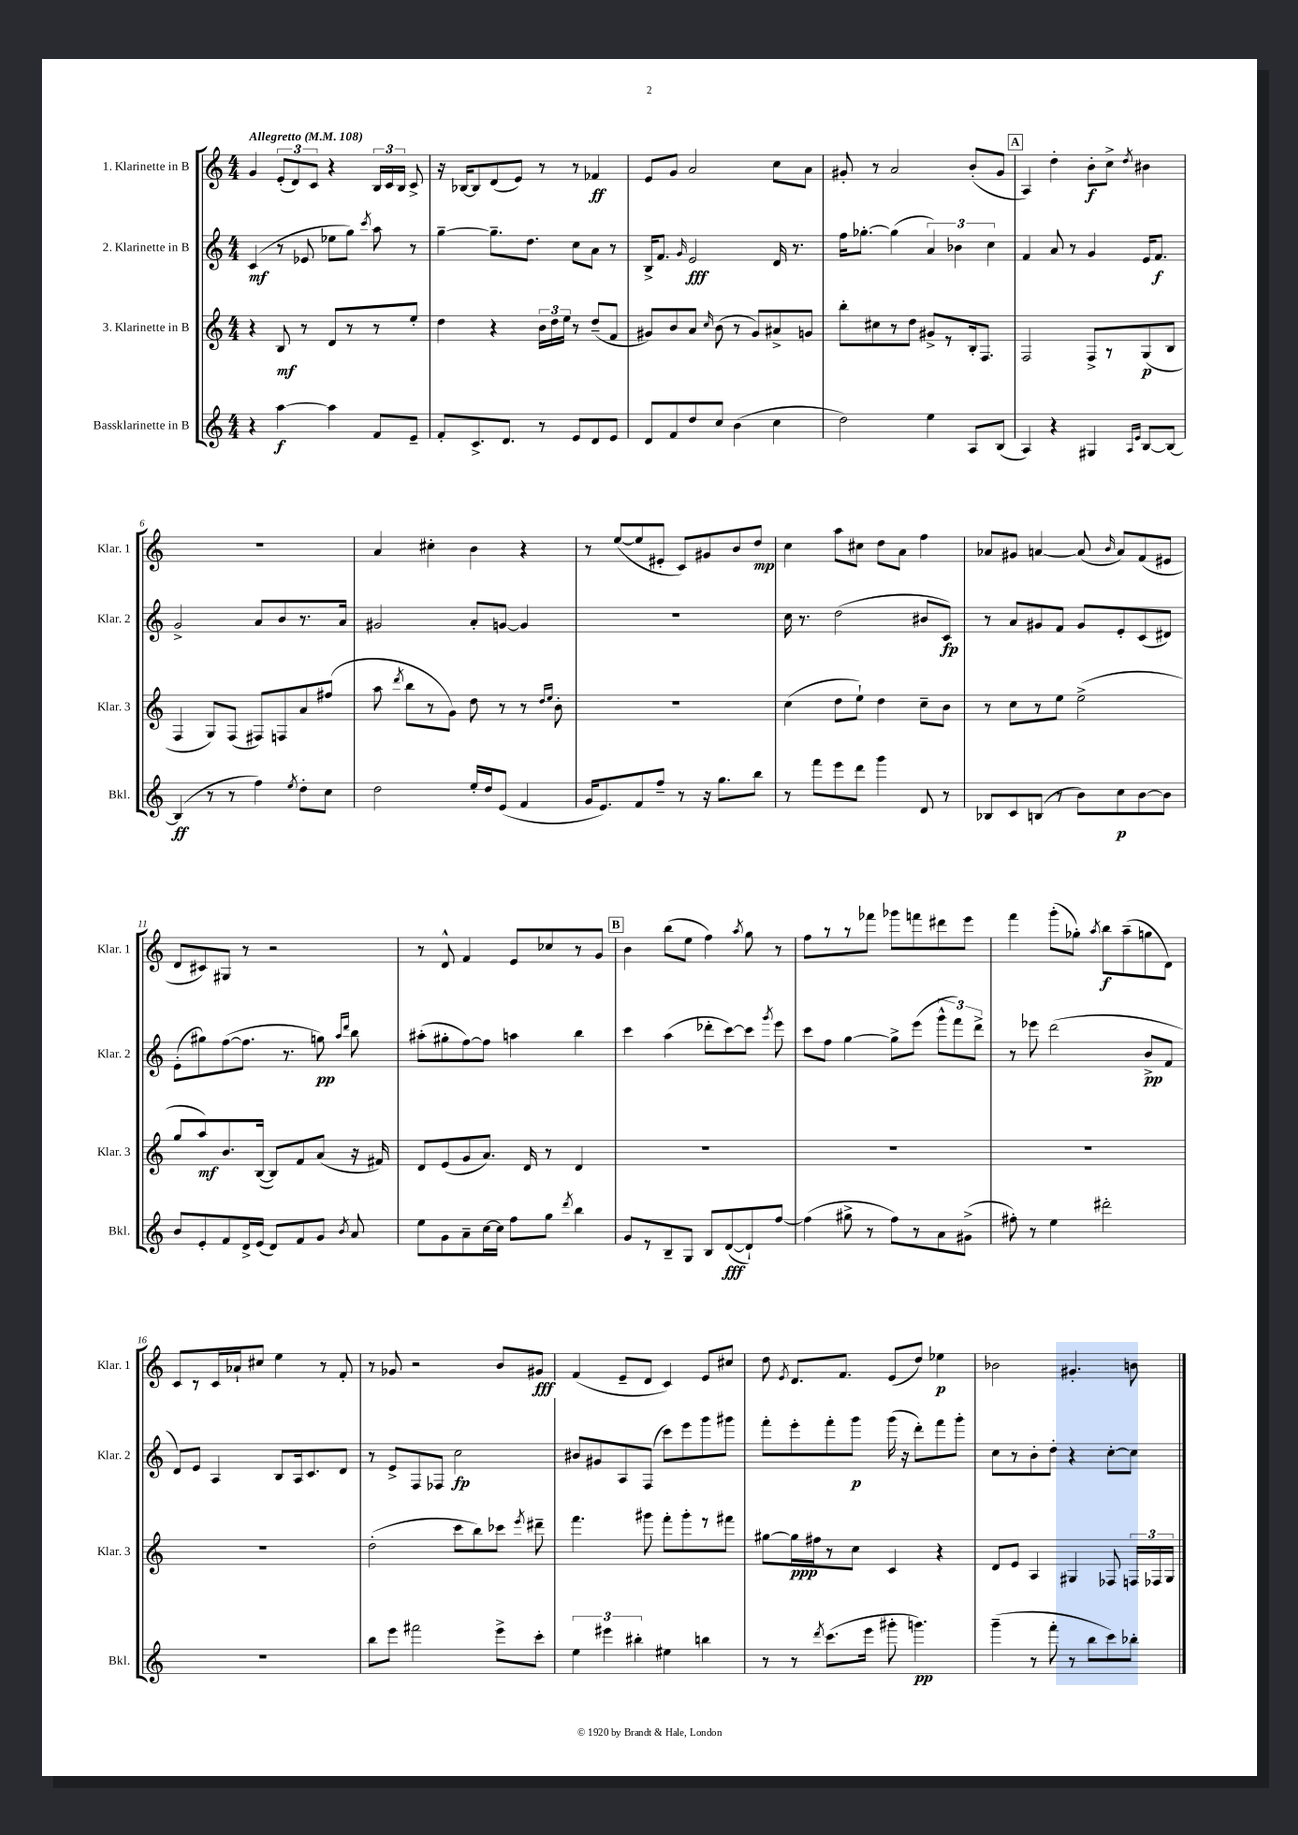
<<
\new StaffGroup <<
\new Staff = "s0" \with { instrumentName = "1. Klarinette in B" shortInstrumentName = "Klar. 1" } {
    \clef treble \key c \major \numericTimeSignature \time 4/4 \tempo "Allegretto" 4 = 108
    \autoBeamOff g'4 \tuplet 3/2 { e'8[-.( d'8) c'8] } r4 \tuplet 3/2 { b16[ c'16 b16] } c'8-> |
    r16 bes16[~ bes8 d'8( e'8]) r8 r8 fes'4\ff |
    e'8[ g'8] a'2 c''8[ a'8] |
    gis'8-. r8 a'2 b'8[-.( gis'8] |
    \mark \markup { \box "A" } a4) d''4-. b'8[-.\f c''8]-> \acciaccatura { d''8 } bis'4 |
    R1 |
    a'4 cis''4-. b'4 r4 |
    r8 e''8[~( e''8 eis'8]-. c'8[) gis'8 b'8 d''8]\mp |
    c''4 a''8[ cis''8] d''8[ a'8] f''4 |
    aes'8[ gis'8] a'4~ a'8( \grace { b'16 } a'8[) f'8( eis'8] |
    d'8[ cis'8) gis8] r8 r2 |
    r8 d'8-^ f'4 e'8[ ces''8 r8 g'8] |
    \mark \markup { \box "B" } b'4 b''8[( e''8] f''4) \acciaccatura { a''8 } g''8 r8 |
    f''8[ r8 r8 fes'''8] ges'''8[ f'''8 dis'''8 e'''8] |
    f'''4 g'''8[-.( ges''8]-.) \acciaccatura { a''8 } b''8[\f a''8--( g''8 d'8]) |
    c'8[ r8 c'16 aes'16-! cis''8] e''4 r8 f'8-. |
    r8 ges'8 r2 b'8[ gis'8]\fff |
    f'4( e'8[-- d'8] c'4) e'8[ cis''8] |
    d''8 \acciaccatura { e'8 } d'8.[ f'8.] e'8[( d''8]) ees''4\p |
    bes'2 gis'4.-. b'8 \bar "|." |
}
\new Staff = "s1" \with { instrumentName = "2. Klarinette in B" shortInstrumentName = "Klar. 2" } {
    \clef treble \key c \major \numericTimeSignature \time 4/4
    \autoBeamOff c'4\mf( r8 ees'8 ees''8[ g''8]) \acciaccatura { c'''8 } a''8 r8 |
    g''4~-- g''8.[-- d''8.] c''8[ a'8] r8 |
    b16[-> f'8.] \grace { g'16 } e'2\fff d'16 r8. |
    f''16[ ges''8.]~-. ges''4( \tuplet 3/2 { a'4) bes'4 c''4 } |
    \mark \markup { \box "A" } f'4 a'8 r8 g'4 e'16[ f'8.]\f |
    g'2-> a'8[ b'8 r8. a'16] |
    gis'2 a'8[-. g'8]~ g'4 |
    R1 |
    c''16 r8. d''2( bis'8[ c'8]\fp) |
    r8 a'8[ gis'8 f'8] gis'8[ e'8-. c'8( dis'8]) |
    e'8[-.( gis''8) f''8~( f''8.] r8. g''8\pp) \grace { a''16[ d'''16] } b''8 |
    ais''8[-.( gis''8-. f''8~) f''8] a''4 b''4 |
    \mark \markup { \box "B" } c'''4 a''4( des'''8[-. c'''8~) c'''8] \acciaccatura { g'''8 } e'''8 |
    c'''8[ f''8] g''4~ g''8[-> e'''8]( \tuplet 3/2 { g'''8[-^ f'''8) d'''8]-> } |
    r8 ees'''8 d'''2( b'8[->\pp f'8] |
    d'8[) e'8] a4 b8[ a16 c'8. d'8] |
    r8 e'8[-> f8 fes8] c''2\fp |
    bis'8[ gis'8 a8 f8]( c'''8[) e'''8 g'''8 gis'''8] |
    f'''8[-. e'''8-. f'''8-. g'''8]\p g'''16( r16 d'''8[-.) f'''8 g'''8]-. |
    c''8[ r8 b'8-. d''8]-. r4 c''8[~-. c''8] \bar "|." |
}
\new Staff = "s2" \with { instrumentName = "3. Klarinette in B" shortInstrumentName = "Klar. 3" } {
    \clef treble \key c \major \numericTimeSignature \time 4/4
    \autoBeamOff r4 b8\mf r8 d'8[ r8 r8 e''8]-. |
    d''4 r4 \tuplet 3/2 { b'16[ d''16 e''16] } r8 d''8[--( f'8] |
    gis'8[) b'8 a'8] \grace { c''16 } b'8( r8 gis'8[) ais'8-> g'8] |
    b''8[-. cis''8 r8 d''8] gis'8[-> r8 b16-. f8.] |
    \mark \markup { \box "A" } f2 f8[-> r8 g8\p( b8] |
    f4 g8[) f8]( fis8[) f8 a'8 fis''8]( |
    a''8 \acciaccatura { d'''8 } b''8[ r8 g'8]) d''8 r8 r8 \grace { d''16[ e''16] } b'8-. |
    R1 |
    c''4( d''8[ e''8]-!) d''4 c''8[-- b'8] |
    r8 c''8[ r8 e''8] e''2->( |
    g''8[ a''8\mf) b'8. b16]~( b8[) f'8 a'8]( r16 fis'16) |
    d'8[ e'8( g'8 a'8.]) d'16 r8 d'4 |
    \mark \markup { \box "B" } R1 |
    R1 |
    R1 |
    R1 |
    d''2-.( c'''8[ b''8) ces'''8] \acciaccatura { e'''8 } dis'''8-- |
    f'''4. gis'''8 f'''8[-. gis'''8-. r8 fis'''8] |
    gis''8[~ gis''16\ppp fis''16 r8 c''8] c'4 r4 |
    d'8[ e'8] a4 gis4 fes8 \tuplet 3/2 { f16[ fes16 gis16] } \bar "|." |
}
\new Staff = "s3" \with { instrumentName = "Bassklarinette in B" shortInstrumentName = "Bkl." } {
    \clef treble \key c \major \numericTimeSignature \time 4/4
    \autoBeamOff r4 a''4~\f a''4 f'8[ e'8]-- |
    f'8[-. c'8.-> d'8.] r8 e'8[ d'8 e'8] |
    d'8[ f'8 d''8 c''8] b'4( c''4 |
    d''2) e''4 a8[ b8]( |
    \mark \markup { \box "A" } a4) r4 gis4 \grace { a16[ e'16] } b8[~ b8]~ |
    b4\ff( r8 r8 f''4) \acciaccatura { e''8 } d''8[-. c''8] |
    d''2 e''16[-. d''16 e'8]( f'4 |
    g'16[ e'8.) f'8 f''8]-- r8 r16 g''8.[ b''8] |
    r8 f'''8[ e'''8 d'''8] g'''4 d'8 r8 |
    bes8[ c'8 b8]( r8 b'8[) c''8\p b'8~ b'8] |
    b'8[ e'8-. f'8 d'16-> e'16]( d'8[) f'8 g'8] \acciaccatura { b'8 } a'8 |
    e''8[ g'8 a'8-- c''16~ c''16] f''8[ g''8] \acciaccatura { d'''8 } b''4 |
    \mark \markup { \box "B" } g'8[ r8 b8-- g8] b8[ d'8~\fff( d'8-!) f''8]~ |
    f''4( gis''8-> r8 f''8[) r8 a'8 gis'8]->( |
    fis''8-.) r8 e''4 dis'''2-. |
    R1 |
    b''8[ e'''8] fis'''2 e'''8[-> c'''8]-. |
    \tuplet 3/2 { e''4 eis'''4 bis''4-. } eis''4 b''4 |
    r8 r8 \acciaccatura { d'''8 } c'''8.[( e'''16] gis'''8-. g'''4.\pp) |
    g'''4--( r8 f'''8-. r8 b''8[ c'''8) bes''8]-. \bar "|." |
}
>>
>>
